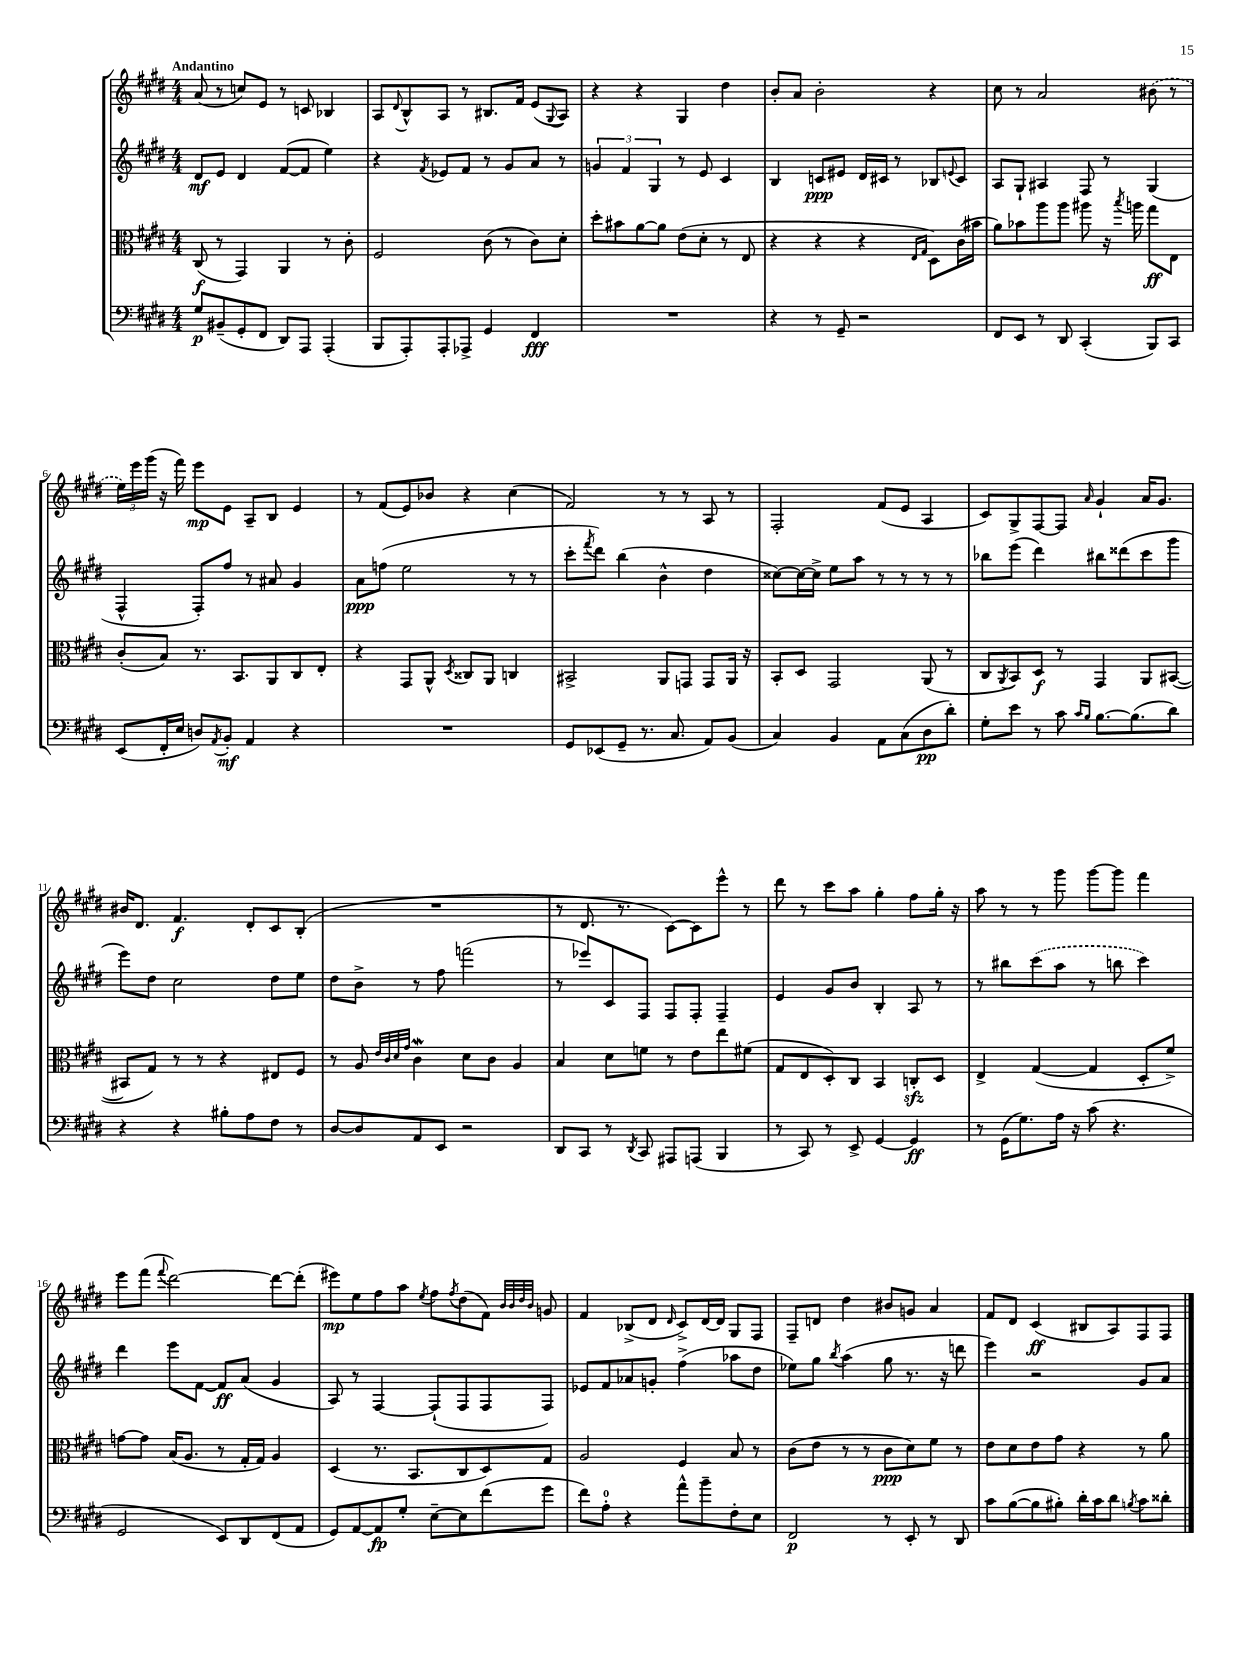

**kern	**kern	**kern	**kern
*staff4	*staff3	*staff2	*staff1
*clefF4	*clefC3	*clefG2	*clefG2
*k[f#c#g#d#]	*k[f#c#g#d#]	*k[f#c#g#d#]	*k[f#c#g#d#]
*M4/4	*M4/4	*M4/4	*M4/4
8G#	(8C#	8d#	(8a
(8BB#~	8r	8e	8r
8GG#'	4GG#)	4d#	8cc)
8FF#	.	.	8e
8DD#)	4AA	([8f#	8r
8AAA	.	8f#]	8c
(4AAA'	8r	4ee)	4B-
.	8c#'	.	.
=	=	=	=
8BBB	2F#	4r	8A
.	.	.	8qqd#
8AAA')	.	.	8B^^
.	.	8qf#	.
8AAA'	.	8e-	8A
8AAA-^	.	8f#	8r
4GG#	(8c#	8r	8.B#
.	8r	8g#	.
.	.	.	16f#
4FF#	8c#)	8a	(8e
.	.	.	8qqG#
.	8d#'	8r	8A)
=	=	=	=
1r	8dd#'	6g	4r
.	8b#	.	.
.	.	6f#	.
.	[8a	.	4r
.	.	6G#	.
.	8a]	.	.
.	(8e	8r	4G#
.	8d#'	8e	.
.	8r	4c#	4dd#
.	8E	.	.
=	=	=	=
4r	4r	4B	8b'
.	.	.	8a
8r	4r	8c	2b'
8GG#~	.	8e#	.
2r	4r	16d#	.
.	.	16c#	.
.	.	8r	.
.	16qqE	.	.
.	16qqG#	.	.
.	8D#)	8B-	4r
.	.	8qqe	.
.	(16c#	8c#	.
.	16b#	.	.
=	=	=	=
8FF#	8a)	8A	8cc#
8EE	8b-	8G#`	8r
8r	8aa	4A#	2a
8DD#	8aa	.	.
(4CC#'	8aa#	8F#	.
.	16r	8r	.
.	8qbb	.	.
.	16aa	.	.
8BBB)	8gg#	(4G#	(8b#
8CC#	8E	.	8r
=	=	=	=
(8EE	(8c#'	4F#^^	24ee)
.	.	.	24eee
.	.	.	(24ggg#
16FF#'	8B)	.	16r
16E	.	.	16fff#)
8D)	8.r	8F#')	8eee
8qAA	.	.	.
8BB'	.	8ff#	8e
.	8.BB	.	.
4AA	.	8r	8A~
.	8AA	8a#	8B
4r	8C#	4g#	4e
.	8E'	.	.
=	=	=	=
1r	4r	8a	8r
.	.	(8ff	(8f#
.	8GG#	2ee	8e)
.	8AA^^	.	8b-
.	8qD#	.	.
.	8C##	.	4r
.	8AA	.	.
.	4C	8r	(4cc#
.	.	8r	.
=	=	=	=
8GG#	2BB#^	8ccc#'	2f#)
.	.	8qfff#	.
(8EE-	.	8ddd#)	.
8GG#~	.	(4bb	.
8.r	.	.	.
.	8AA	4b^^	8r
8.C#	.	.	.
.	8GG	.	8r
8AA)	8GG	4dd#	8A
(8BB	16AA	.	8r
.	16r	.	.
=	=	=	=
4C#)	8BB'	[8cc##)	2F#'
.	8D#	16cc##_	.
.	.	16cc##^]	.
4BB	2GG#	8ee	.
.	.	8aa	.
8AA	.	8r	(8f#
(8C#	.	8r	8e
8D#	(8AA	8r	4A
8d#')	8r	8r	.
=	=	=	=
8G#'	8C#	8bb-	8c#)
.	8qAA	.	.
8e	8BB)	(8eee	8G#^
8r	8D#	4ddd#)	[8F#
8c#	8r	.	8F#]
16qqc#	.	.	.
16qqB	.	.	16qqa
[8.B	4GG#	8bb#	4g#`
.	.	(8ddd##	.
(8.B]	.	.	.
.	8AA	8ccc#	16a
.	.	.	8.g#
8d#)	([8BB#	8ggg#	.
=	=	=	=
4r	8BB#]	8eee)	16b#
.	.	.	8.d#
.	8G#)	8dd#	.
4r	8r	2cc#	4.f#
.	8r	.	.
8B#'	4r	.	.
8A	.	.	8d#'
8F#	8E#	8dd#	8c#
8r	8F#	8ee	(8B'
=	=	=	=
[8D#	8r	8dd#	1r
8D#]	8A	8b^	.
.	32qqe	.	.
.	32qqc#	.	.
.	32qqd#	.	.
.	32qqg#	.	.
8AA	4c#	8r	.
8EE	.	8ff#	.
2r	8d#	(2fff	.
.	8c#	.	.
.	4A	.	.
=	=	=	=
8DD#	4B	8r	8r
8CC#	.	8eee-)	8.d#
8r	8d#	8c#	.
.	.	.	8.r
8qDD#	.	.	.
8CC#	8f	8F#	.
8AAA#	8r	8F#	[8c#)
(8AAA	8e	8F#'	8c#]
4BBB	8ee	4F#~	8eee^^
.	(8f#	.	8r
=	=	=	=
8r	8G#	4e	8ddd#
8CC#)	8E	.	8r
8r	8D#')	8g#	8ccc#
8EE^	8C#	8b	8aa
[4GG#	4BB	4B'	4gg#'
4GG#]	8C'	8A	8ff#
.	8D#	8r	16gg#'
.	.	.	16r
=	=	=	=
8r	4E^	8r	8aa
(16GG#	.	8bb#	8r
8.G#)	.	.	.
.	([4G#	(8ccc#	8r
16A	.	8aa	8ggg#
16r	.	.	.
(8c#	4G#]	8r	[8ggg#
4.r	.	8bb	8ggg#]
.	8D#'	4ccc#)	4fff#
.	8f#^)	.	.
=	=	=	=
2GG#	[8g	4ddd#	8eee
.	8g]	.	(8fff#
.	.	.	8qqfff#
.	(16B	8eee	[2ddd#)
.	8.A	.	.
.	.	[8f#	.
8EE)	8r	8f#]	.
8DD#	16G#'	(8a	.
.	16G#)	.	.
(8FF#	4A	4g#	8ddd#_
8AA	.	.	(8ddd#']
=	=	=	=
8GG#)	(4D#	8A)	8eee#)
[8AA	.	8r	8ee
8AA]	8.r	[4F#	8ff#
8G#'	.	.	8aa
.	8.BB	.	.
.	.	.	8qee
[8E~	.	(8F#`]	8ff#
.	.	.	8qff#
8E]	8C#	8F#	(8dd#
(8f#	8D#)	8F#	8f#)
.	.	.	32qqb
.	.	.	32qqb
.	.	.	32qqdd#
.	.	.	32qqb
8g#	8G#	8F#)	8g
=	=	=	=
8f#)	2A	8e-	4f#
8A'	.	8f#	.
4r	.	8a-	(8B-^
.	.	8g'	8d#
.	.	.	16qqd#
8a^^	4F#	(4ff#^	8c#^)
8b~	.	.	[16d#
.	.	.	16d#]
8F#'	8B	8aa-	8G#
8E	8r	8dd#	8F#
=	=	=	=
2FF#	(8c#	8ee-)	8F#~
.	8e	8gg#	8d
.	.	8qbb	.
.	8r	(4aa	4dd#
.	8r	.	.
8r	8c#	8gg#	8b#
8EE'	8d#)	8.r	8g
8r	8f#	.	4a
.	.	16r	.
8DD#	8r	8ddd	.
=	=	=	=
8c#	8e	4eee)	8f#
([8B	8d#	.	8d#
8B]	8e	2r	(4c#
8B#')	8g#	.	.
16d#'	4r	.	8B#
16c#	.	.	.
8d#	.	.	8A)
8qB	.	.	.
8c#	8r	8g#	8F#
8d##'	8a	8a	8F#
==	==	==	==
*-	*-	*-	*-
